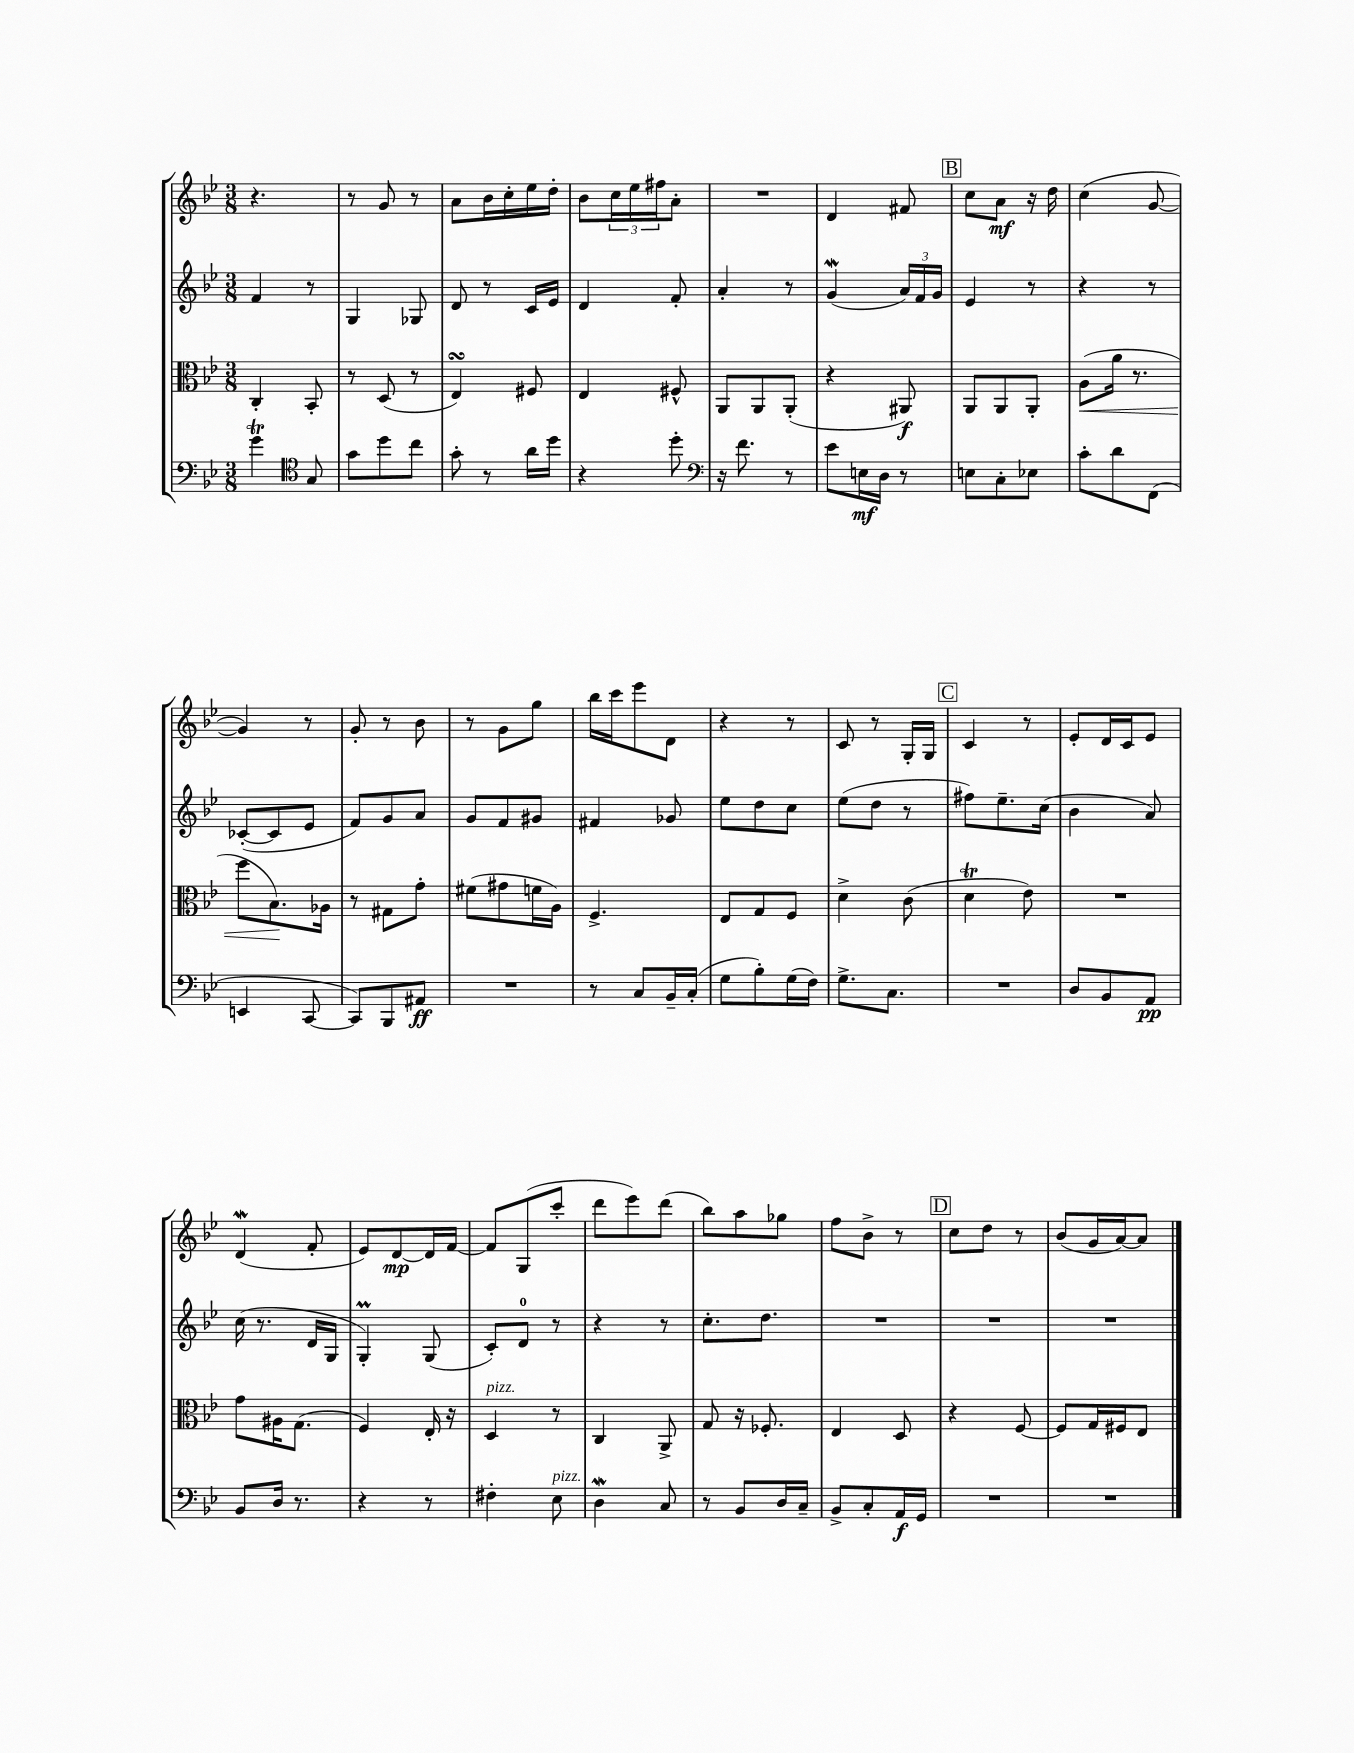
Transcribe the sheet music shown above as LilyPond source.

<<
\new StaffGroup <<
\new Staff = "s0" {
    \clef treble \key bes \major \numericTimeSignature \time 3/8
    r4. |
    r8 g'8 r8 |
    a'8 bes'16 c''16-. ees''16 d''16-. |
    bes'8 \tuplet 3/2 { c''16 ees''16 fis''16 } a'8-. |
    R4. |
    d'4 fis'8 |
    \mark \markup { \box "B" } c''8 a'8\mf r16 d''16 |
    c''4( g'8~ |
    g'4) r8 |
    g'8-. r8 bes'8 |
    r8 g'8 g''8 |
    bes''16 c'''16 ees'''8 d'8 |
    r4 r8 |
    c'8 r8 g16-. g16 |
    \mark \markup { \box "C" } c'4 r8 |
    ees'8-. d'16 c'16 ees'8 |
    d'4\mordent( f'8-. |
    ees'8) d'8~\mp d'16 f'16~ |
    f'8 g8( c'''8-. |
    d'''8 ees'''8) d'''8( |
    bes''8) a''8 ges''8 |
    f''8 bes'8-> r8 |
    \mark \markup { \box "D" } c''8 d''8 r8 |
    bes'8( g'16 a'16~) a'8 \bar "|." |
}
\new Staff = "s1" {
    \clef treble \key bes \major \numericTimeSignature \time 3/8
    f'4 r8 |
    g4 ges8 |
    d'8 r8 c'16 ees'16 |
    d'4 f'8-. |
    a'4-. r8 |
    g'4\mordent( \tuplet 3/2 { a'16) f'16 g'16 } |
    \mark \markup { \box "B" } ees'4 r8 |
    r4 r8 |
    ces'8~-.( ces'8 ees'8 |
    f'8) g'8 a'8 |
    g'8 f'8 gis'8 |
    fis'4 ges'8 |
    ees''8 d''8 c''8 |
    ees''8( d''8 r8 |
    \mark \markup { \box "C" } fis''8) ees''8.-- c''16( |
    bes'4 a'8) |
    c''16( r8. d'16 g16 |
    g4-.\prall) g8( |
    c'8-.) d'8-0 r8 |
    r4 r8 |
    c''8.-. d''8. |
    R4. |
    \mark \markup { \box "D" } R4. |
    R4. \bar "|." |
}
\new Staff = "s2" {
    \clef alto \key bes \major \numericTimeSignature \time 3/8
    c4-. bes,8-. |
    r8 d8( r8 |
    ees4\turn) fis8 |
    ees4 fis8-^ |
    a,8 a,8 a,8-.( |
    r4 ais,8\f) |
    \mark \markup { \box "B" } a,8 a,8 a,8-. |
    a8\<( a'16 r8. |
    f''8 bes8.\!) aes16 |
    r8 gis8 g'8-. |
    fis'8( gis'8 f'16 a16) |
    f4.-> |
    ees8 g8 f8 |
    d'4-> c'8( |
    \mark \markup { \box "C" } d'4\trill ees'8) |
    R4. |
    g'8 ais16 g8.( |
    f4) ees16-. r16 |
    d4^\markup { \italic "pizz." } r8 |
    c4 a,8-> |
    g8 r16 fes8.-. |
    ees4 d8 |
    \mark \markup { \box "D" } r4 f8~ |
    f8 g16 fis16 ees8 \bar "|." |
}
\new Staff = "s3" {
    \clef bass \key bes \major \numericTimeSignature \time 3/8
    g'4\trill \clef tenor g8 |
    g'8 d''8 c''8 |
    g'8-. r8 a'16 d''16 |
    r4 d''8-. |
    \clef bass r16 f'8. r8 |
    ees'8 e16\mf d16 r8 |
    \mark \markup { \box "B" } e8 c8-. ees8 |
    c'8-. d'8 f,8( |
    e,4 c,8~ |
    c,8) bes,,8 ais,8\ff |
    R4. |
    r8 c8 bes,16-- c16-.( |
    g8 bes8-.) g16( f16) |
    g8.-> c8. |
    \mark \markup { \box "C" } R4. |
    d8 bes,8 a,8\pp |
    bes,8 d16 r8. |
    r4 r8 |
    fis4-. ees8^\markup { \italic "pizz." } |
    d4\mordent c8 |
    r8 bes,8 d16 c16-- |
    bes,8-> c8-. a,16\f g,16 |
    \mark \markup { \box "D" } R4. |
    R4. \bar "|." |
}
>>
>>
\layout { \context { \Score \remove "Bar_number_engraver" } }
